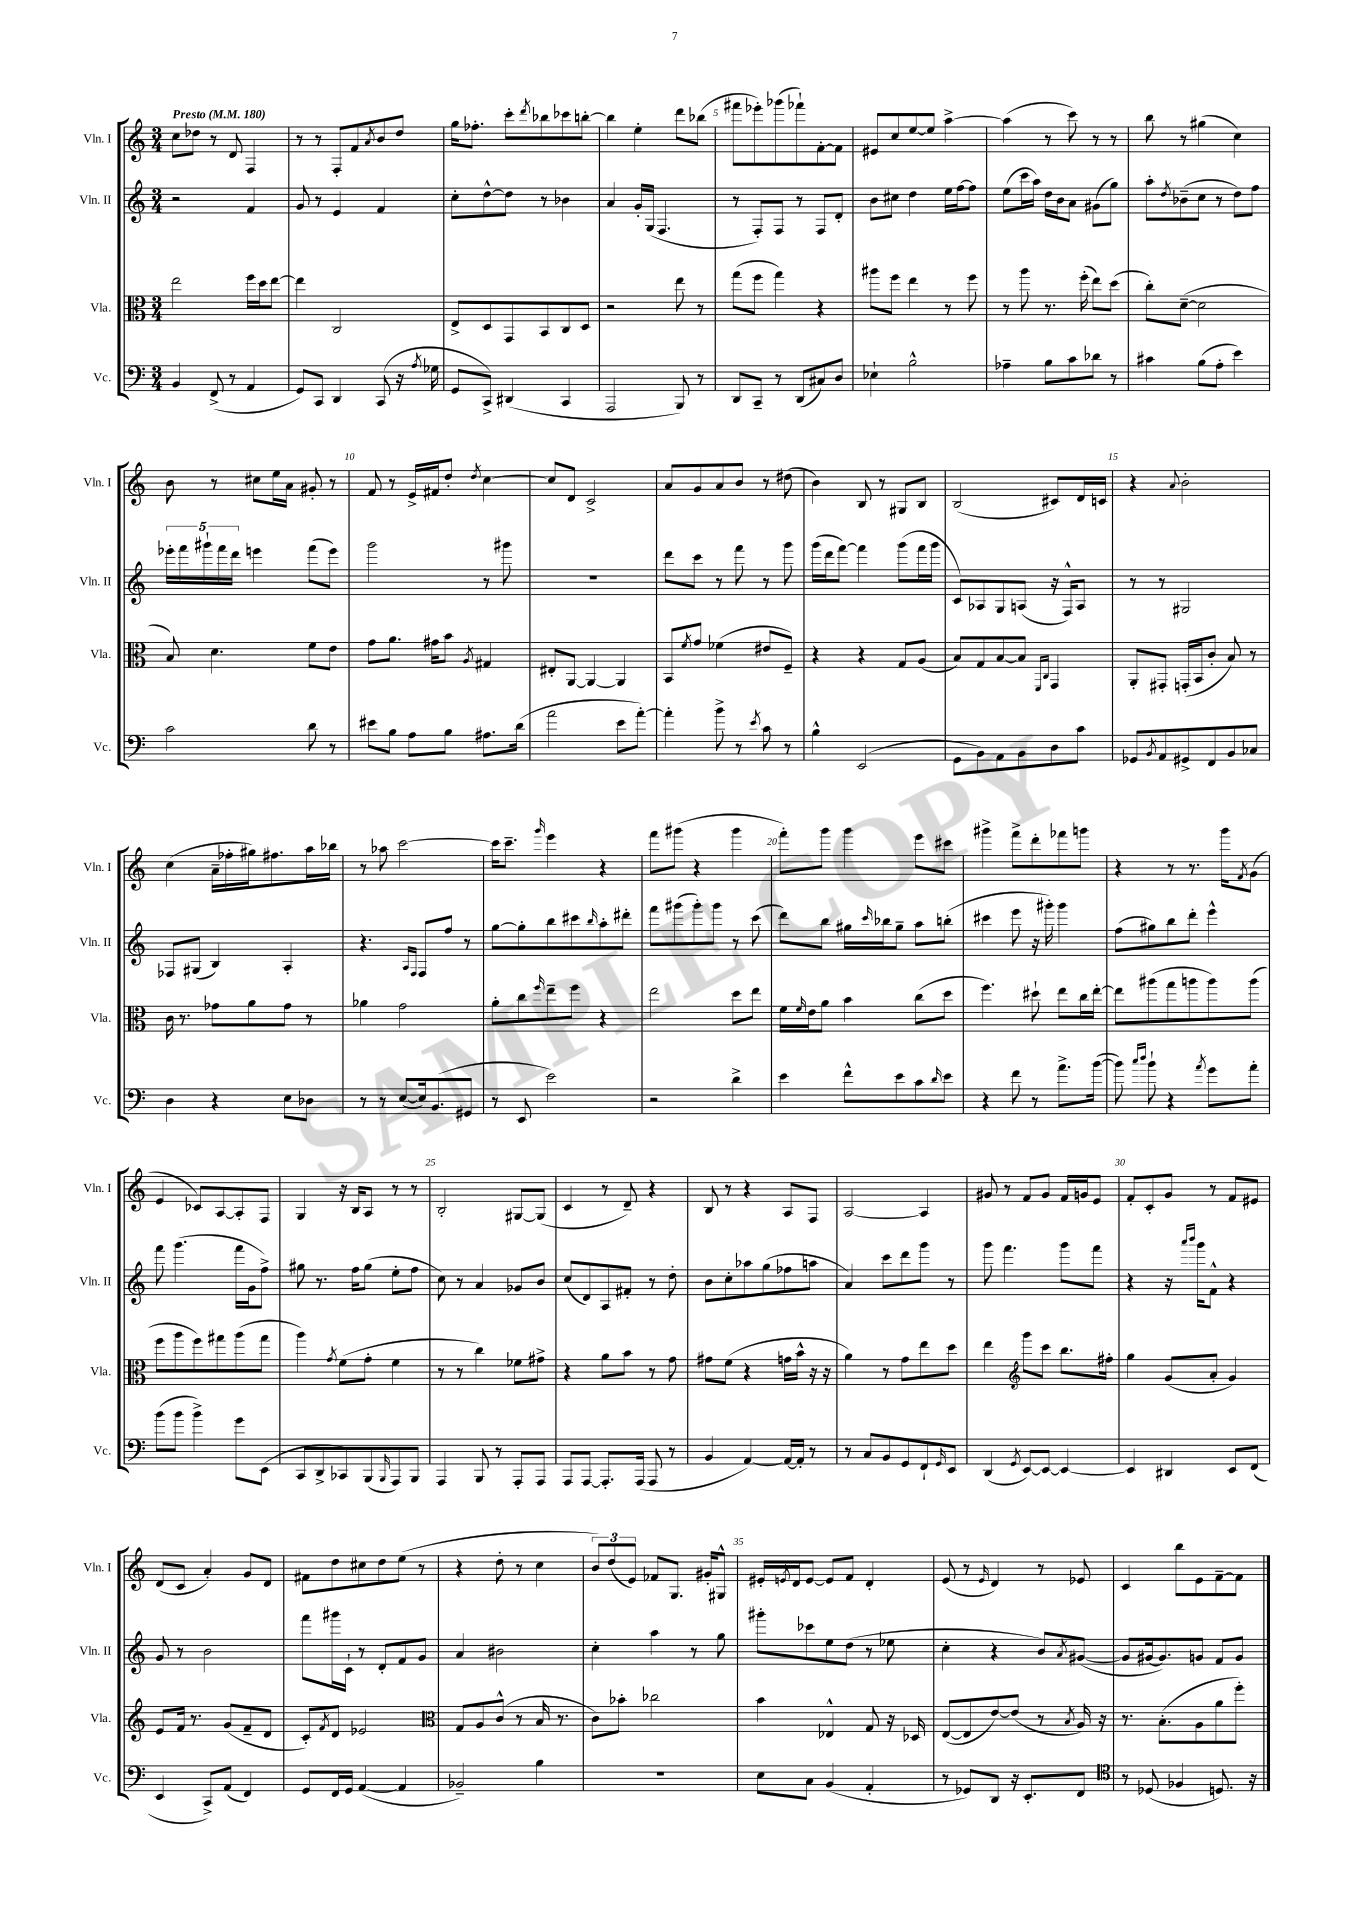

**kern	**kern	**kern	**kern
*part4	*part3	*part2	*part1
*staff4	*staff3	*staff2	*staff1
*I"Vc.	*I"Vla.	*I"Vln. II	*I"Vln. I
*I'Vc.	*I'Vla.	*I'Vln. II	*I'Vln. I
*clefF4	*clefC3	*clefG2	*clefG2
*k[]	*k[]	*k[]	*k[]
*M3/4	*M3/4	*M3/4	*M3/4
*MM180	*MM180	*MM180	*MM180
=1	=1	=1	=1
!	!	!	!LO:TX:a:B:t=Presto
4BB/	2ee\	2r	8cc\L
.	.	.	8dd-X\J
(8FF^/	.	.	8r
8r	.	.	8d/
4AA/	16ff\LL	4f/	4F/
.	16dd\J	.	.
.	[8ee\J	.	.
=2	=2	=2	=2
8GG/L)	4ee\]	8g/	8r
8CC/J	.	8r	8r
4DD/	2C/	4e/	8F'/L
.	.	.	8f/
.	.	.	8qa/
(8CC/	.	4f/	8b/
16r	.	.	8dd/J
8qA/	.	.	.
16G-X\	.	.	.
=3	=3	=3	=3
8GG/L	8E^/L	8cc'\L	16gg\KL
.	.	.	8.ff-X'\J
8CC^/J)	8D/	[8dd^^\	.
(4DD#X/	8GG/	8dd\J]	8ccc'\L
.	.	.	8qddd/
.	8BB/	8r	8bb-X\
4CC/	8C/	4b-X\	8ccc-X\
.	8D/J	.	[8bbn'\J
=4	=4	=4	=4
2AAA/	2r	4a/	4bb\]
.	.	16g'/LL	4ee'\
.	.	(16G/JJ	.
.	.	4.F/	.
8BBB/)	8ee\	.	8ddd\L
8r	8r	.	(8bb-X\J
=5	=5	=5	=5
8DD/L	(8gg\L	8r	8fff#X\L
8CC~/J	8ff\J	8F'/L)	8eee-X'\)
8r	4gg\)	8F/J	(8ggg-X\
(8DD/L	.	8r	8fff-X`\)
8C#X/)	4r	8F/L	[8f'\
8D/J	.	8d'/J	8f\J]
=6	=6	=6	=6
4E-X`\	8aa#X\L	8b\L	8e#X/L
.	8ff\J	8cc#X\J	8cc/
2B^^\	4ee\	4dd\	[8ee/
.	.	.	8ee/J]
.	8r	16ee\LL	[4aa^\
.	.	[16ff\J	.
.	8ff\	8ff\J]	.
=7	=7	=7	=7
4A-X~\	8r	(8ee\L	(4aa\]
.	8aa\	16ccc\L	.
.	.	16aa\JJ)	.
8B\L	8.r	16dd\LL	8r
.	.	16b\J	.
8c\	.	8a\J	8ccc\)
.	(16ff'\	.	.
8d-X\J	8ee\L)	(8g#X\L	8r
8r	(8dd\J	8gg\J)	8r
=8	=8	=8	=8
4c#X\	8cc'\L)	8aa'\L	8bb\
.	.	8qdd/	.
.	([8d~\J	(8b-X~\	8r
(8B\L	2d\]	8cc\J	(4gg#X\
8A'\J	.	8r	.
4e\)	.	8dd\L)	4cc\)
.	.	8ff\J	.
!!LO:LB:g=z
=9	=9	=9	=9
2c\	8B/)	20eee-X'\LL	8b\
.	.	20fff\	.
.	.	20ggg#X`\	.
.	4.d\	.	8r
.	.	20fff\	.
.	.	20ddd\JJ	.
.	.	4eeen\	8cc#X\L
.	.	.	16ee\L
.	.	.	16a\JJ
8d\	8f\L	(8fff\L	8g#X'/
8r	8e\J	8eee\J)	8r
=10	=10	=10	=10
8e#X\L	8g\L	2ggg\	8f/
8B\J	8.a\J	.	8r
8A\L	.	.	16e^/LL
.	16g#X\KL	.	16f#X/J
8B\J	8b\J	.	8dd'/J
.	8qA/	.	8qdd/
8.A#X\L	4G#X/	8r	[4cc\
.	.	8ggg#X\	.
(16d\Jk	.	.	.
=11	=11	=11	=11
2a\	8E#X'/L	2.r	8cc/L]
.	[8AA/J	.	8d/J
.	4AA/_	.	2c^/
8e\L	4AA/]	.	.
[8a'\J)	.	.	.
=12	=12	=12	=12
4a'\]	8BB/L	8ddd\L	8a/L
.	8qf/	.	.
.	8g/J	8ccc\J	8g/
8b^\	(4f-X\	8r	8a/
8r	.	8fff\	8b/J
8qe/	.	.	.
8c\	8e#X/L	8r	8r
8r	8F~/J)	8ggg\	(8dd#X\
=13	=13	=13	=13
4B^^\	4r	(16ggg\LL	4b\)
.	.	16ddd\J	.
.	.	[8fff\J)	.
(2EE/	4r	4fff\]	8B/
.	.	.	8r
.	8G/L	(8ggg\L	8G#X/L
.	(8A/J	16fff\L	8B/J
.	.	16ggg\JJ	.
=14	=14	=14	=14
8GG\L	8B/L)	8c/L)	(2B/
8BB\)	8G/	8A-X/	.
8AA\	[8B/	8G/	.
8BB\	8B/J]	(8An/J	.
.	16qqFF/LL	.	.
.	16qqC/JJ	.	.
8D\	4GG/	16r	8c#X/L)
.	.	16F^^/KL)	.
8c\J	.	8A/J	16d/L
.	.	.	16cn/JJ
=15	=15	=15	=15
8GG-X/L	8AA'/L	8r	4r
8qBB/	.	.	.
8AA/	8GG#X'/J	8r	.
.	.	.	8qqa/
8GG#X^/	(16GGn'/LL	2G#X/	2b'\
.	16BB/J	.	.
8FF/	8c'/J	.	.
8BB/	8B/)	.	.
8C-X/J	8r	.	.
!!LO:LB:g=z
=16	=16	=16	=16
4D\	16c\	8F-X/L	(4cc\
.	8.r	.	.
.	.	(8G#X/J	.
4r	8g-X\L	4B/)	16a~\LL
.	.	.	16ff-X'\
.	8a\	.	16gg#X\J)
.	.	.	8.ff#X\
8E\L	8g-\J	4A'/	.
8D-X\J	8r	.	16aa\L
.	.	.	16bb-X\JJ
=17	=17	=17	=17
8r	4a-X\	4.r	8r
8r	.	.	8aa-X\
([8E/L	2g\	.	[2ccc\
.	.	16qqA/LL	.
.	.	16qqF/JJ	.
16E/k])	.	8F/L	.
(8.BB/	.	.	.
.	.	8ff/J	.
8GG#X/J	.	8r	.
=18	=18	=18	=18
8r	8a'\L	[8gg\L	16ccc\KL]
.	.	.	8.ccc~\J
8EE/	8cc\	8gg'\]	.
.	16qqff/	.	16qqggg/
2e\)	8ee~\	8bb\	4eee\
.	8ff\J	8ccc#X\	.
.	.	16qqbb/	.
.	4r	8aa'\	4r
.	.	8ddd#X'\J	.
=19	=19	=19	=19
2r	2ee\	8fff\L	8fff\L
.	.	(8ggg#X\	(8ggg#X\J
.	.	8ggg#'\)	4r
.	.	8ggg#\J	.
4d^\	8dd\L	8r	4ggg#\
.	8ee\J	(8ccc\	.
=20	=20	=20	=20
4e\	16f\LL	8ddd\L)	8fff'\L)
.	16qqf/	.	.
.	16e\J	.	.
.	8a\J	8bb\J	8ggg\J
8f^^\L	4b\	16gg#X\LL	4ggg\
.	.	16qqccc/	.
.	.	16bb-X\J	.
8e\	.	8gg#~\J	.
8c\	(8cc\L	8aa\L	8eee\L
16qqd/	.	.	.
8e\J	8dd\J	(8bbn'\J	8ccc#X\J
=21	=21	=21	=21
4r	4.ff\)	4ccc#X\	4ggg#X^\
8f\	.	8eee\	8fff^\L
8r	8dd#X`\	16r	8ddd'\
.	.	16ggg#X'\)	.
8.a^\L	8ee\L	4ggg#\	8fff-X\
.	16cc\L	.	8gggn\J
([16b\Jk	[16ee'\JJ	.	.
=22	=22	=22	=22
8b\])	8ee\L]	(8ff\L	4r
16qqcc/LL	.	.	.
16qqdd/JJ	.	.	.
8b`\	(8aa#X\	8gg#X\)	.
4r	8gg\	8bb\	8r
.	8aan\	8ddd'\J	8.r
8qa/	.	.	.
8g\L	8aa\)	4eee^^\	.
.	.	.	16ggg\KL
.	.	.	8qf/
8a'\J	(8aa\J	.	(8g\J
!!LO:LB:g=z
=23	=23	=23	=23
(8b\L	8ff\L	8fff\	4e/
8b\J	8aa\	(4.ggg\	.
4b^\)	8ff\)	.	8c-X/L)
.	8gg#X\	.	[8A/
8g\L	(8aa\	16fff\LL	8A'/]
.	.	16g\J	.
(8EE\J	8gg#\J	8ff^\J)	8F/J
=24	=24	=24	=24
8CC/L	4aa\)	8gg#X\	4G/
8DD^/	.	8.r	.
.	8qg/	.	.
8CC-X/)	(8f\L	.	16r
.	.	16ff\KL	16B/KL
(8BBB/	8g'\J	(8gg#\J	8A/J
16qqBBB/	.	.	.
8AAA/)	4f\	8ee'\L	8r
8BBB/J	.	8ff\J	8r
=25	=25	=25	=25
4AAA/	8r	8cc\)	2B'/
.	8r	8r	.
8BBB/	4cc\)	4a/	.
8r	.	.	.
8AAA'/L	8f-X\L	8g-X/L	[8G#X/L
8AAA/J	8g#X^\J	8b/J	(8G#/J]
=26	=26	=26	=26
8AAA/L	4r	(8cc/L	4c/
[8AAA/J	.	8d/)	.
8.AAA'/L]	8a\L	8A/	8r
.	8b\J	8f#X'/J	8d~/)
(16AAA/Jk	.	.	.
8AAA/	8r	8r	4r
8r	8g\	8dd'\	.
=27	=27	=27	=27
4BB/	8g#X\L	8b\L	8B/
.	(8f\J	8cc'\	8r
[4AA/)	4r	8aa-X\	4r
.	.	(8gg\	.
16AA/LL_	16gn\LL	8ff-X\	8A/L
16AA'/JJ]	16b^^\JJ	.	.
8r	16r	8aan\J	8F/J
.	16r	.	.
=28	=28	=28	=28
8r	4a\)	4a/)	[2A/
8C/L	.	.	.
8BB/	8r	8ccc\L	.
8GG/	8g\L	8ddd\	.
8FF`/	8ee\	8ggg\J	4A/]
16qqGG/	.	.	.
8EE/J	8dd\J	8r	.
=29	=29	=29	=29
(4DD/	4ee\	8ggg\	8g#X/
.	.	4.fff\	8r
8qGG/	.	.	.
*	*clefG2	*	*
[8EE/L)	8ggg\L	.	8f/L
8EE/J_	8ccc\J	.	8g#/J
4EE/_	8.bb\L	8ggg\L	16f/LL
.	.	.	16gn/J
.	.	8fff\J	8e/J
.	16ff#X'\Jk	.	.
=30	=30	=30	=30
4EE/]	4gg\	4r	8f'/L
.	.	.	8c'/
4DD#X/	(8g/L	16r	8g/J
.	.	16qqaaa/LL	.
.	.	16qqbbb/JJ	.
.	.	16ggg\KL	.
.	8a'/J	8f^^\J	8r
8EE/L	4g/)	4r	8f/L
(8FF/J	.	.	8e#X/J
!!LO:LB:g=z
=31	=31	=31	=31
4EE/	8e/L	8g/	(8d/L
.	16f/Jk	8r	8c/J
.	8.r	.	.
8CC^/L)	.	2b\	4a'/)
(8AA/J	(8g/L	.	.
4FF/)	8f~/	.	8g/L
.	8d/J	.	8d/J
=32	=32	=32	=32
8GG/L	8c'/L)	8fff\L	8f#X\L
.	8qf/	.	.
16FF/L	8d/J	16ggg#X\L	8dd\
16GG/JJ	.	16c`\JJ	.
([4AA/	2e-X/	8r	8cc#X\
.	.	8d'/L	8dd\
4AA/]	.	8f/	(8ee\J
.	.	8g/J	8r
=33	=33	=33	=33
*	*clefC3	*	*
2BB-X~/)	8G/L	4a/	4r
.	8A/	.	.
.	(8c^^/J	2b#X\	8dd'\
.	8r	.	8r
4B\	16B/	.	4cc\
.	8.r	.	.
=34	=34	=34	=34
2.r	8c\L)	4cc'\	12b/L)
.	.	.	(12dd/
.	8b-X'\J	.	.
.	.	.	12e/J)
.	2cc-X\	4aa\	8f-X/L
.	.	.	8.G/J
.	.	8r	.
.	.	.	16g#X'/KL
.	.	8gg\	8G#X^^/J
=35	=35	=35	=35
8E\L	4b\	8ggg#X'\L	16e#X'/LL
.	.	.	8qen/
.	.	.	16d/J
8C\J	.	8ccc-X\	[8e/J
(4BB/	4E-X^^/	8ee\	8e/L]
.	.	(8dd\J	8f/J
4AA'/	8G/	8r	4d'/
.	16r	8ee-X\	.
.	16D-X/	.	.
=36	=36	=36	=36
8r	([8E/L	4cc'\	(8e/
8GG-X/L)	8E/]	.	8r
.	.	.	16qqe/
8DD/J	[8e/)	4r	4d/)
16r	(8e/J]	.	.
8.EE'/L	.	.	.
.	8r	8b/L)	8r
.	8qB/	8qa/	.
8FF/J	16A/)	([8g#X/J	8e-X/
.	16r	.	.
=37	=37	=37	=37
*clefC4	*	*	*
8r	8.r	8g#/L]	4c/
(8D-X/	.	[16g#X/k	.
.	(8.B'\L	8.g#/])	.
4F-X/	.	.	8bb\L
.	8A\	8gn/J	8e\
8.Dn/)	8a\	8f/L	[8f~\
.	8ff'\J)	8g/J	8f\J]
16r	.	.	.
==	==	==	==
*-	*-	*-	*-
